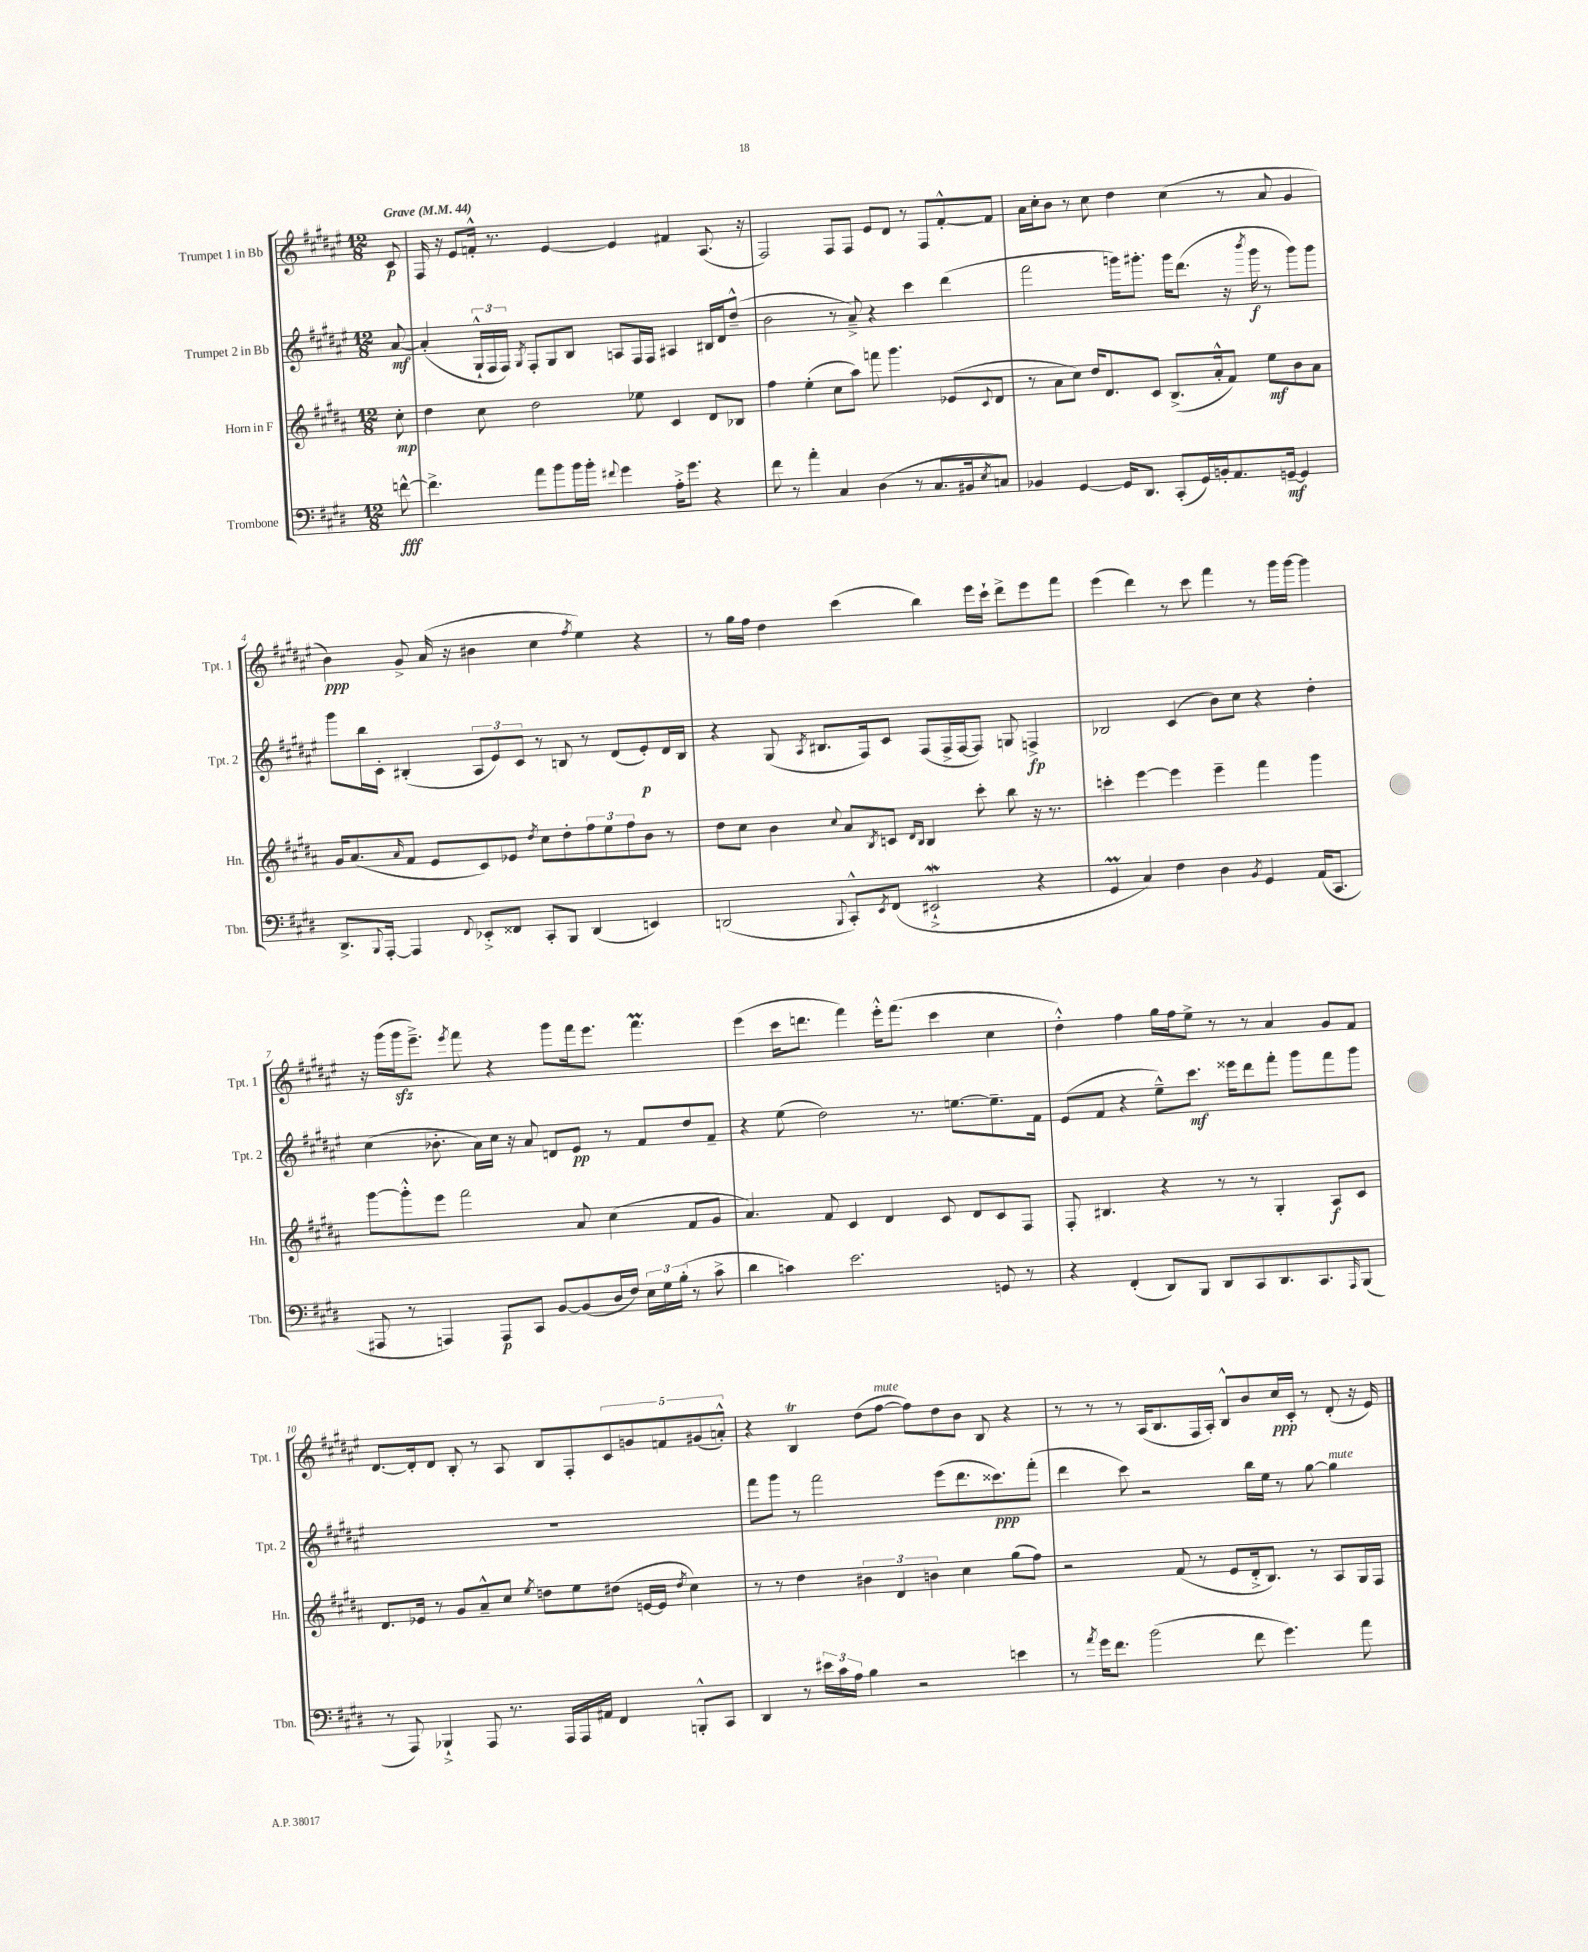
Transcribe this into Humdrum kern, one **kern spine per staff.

**kern	**kern	**kern	**kern
*staff4	*staff3	*staff2	*staff1
*clefF4	*clefG2	*clefG2	*clefG2
*k[f#c#g#d#]	*k[f#c#g#d#a#]	*k[f#c#g#d#a#e#]	*k[f#c#g#d#a#e#]
*M12/8	*M12/8	*M12/8	*M12/8
*MM44	*MM44	*MM44	*MM44
[8f^^	8cc#'	[8a#	8c#
=	=	=	=
4.f^]	4dd#	(4a#']	16F#
.	.	.	16r
.	.	.	8e#
.	8cc#	24G#`^^	16f'^^
.	.	24F#	.
.	.	.	8.r
.	.	24F#)	.
.	.	8qG#	.
8a	2dd#	8F#'	.
8b	.	8G#	[4e#
16b	.	8B	.
16b'	.	.	.
8qqf#	.	.	.
4g#	.	8A	4e#]
.	8ee-	16F#	.
.	.	16F#	.
16A'^	4c#	4A#	4f#
8.g#	.	.	.
4r	8d#	16B#	(8.A#
.	.	16d#	.
.	8B-	(8dd#~^^	.
.	.	.	16r
=	=	=	=
8f#	4ff#	2b	2F#)
8r	.	.	.
4a'	(4ee'	.	.
4C#	8cc#	8r	8F#
.	8aa#)	8a#~^)	8F#
(4D#	8fff	4r	8e#
.	4.ggg#	.	8d#
8r	.	4ccc#	8r
8.C#	.	.	8F#
.	(8e-	(4ddd#	[8f#'^^
16BB#	.	.	.
8qE	8qqc#	.	.
8C)	8d#	.	8f#]
=	=	=	=
4BB-	8r	2fff#	16a#
.	.	.	16cc#'
.	8a#	.	8b
[4GG#	8cc#)	.	8r
.	16dd#	.	8cc#
.	8.d#	.	.
16GG#]	.	16ggg)	4dd#
8.DD#	.	8.ggg#'	.
.	8c#	.	.
(8CC#'	(8.B^	16ggg#	(4cc#
.	.	(8.ddd#	.
16GG#)	.	.	.
16BB'	16a#'^^	.	.
8.AA	8f#)	16r	8r
.	.	8qbbb	.
.	.	16ggg#	.
.	8ee	8r	8a#
[16GG~	.	.	.
4GG]	8b	8ggg#)	4g#
.	8a#	8ggg#	.
=	=	=	=
8.DD#^	16g#	8ggg#	4b)
.	(8.a#	.	.
.	.	16bb	.
8qqBBB	.	.	.
[16AAA'	.	16c#'	.
.	16qqa#	.	.
4AAA]	8f#	(4B#'	8g#^
.	8e	.	(16a#
.	.	.	16r
8qqFF#	.	.	.
8EE-'^	8c#)	12A#	4b#
.	.	12e#)	.
8FF##	8e-	.	.
.	.	12c#	.
.	8qdd#	.	.
8CC#'	8cc#	8r	4cc#
8BBB	8dd#'	8B	.
.	.	.	8qff#
(4DD#	12ff#	8r	4ee#)
.	12ee	.	.
.	.	(8d#	.
.	12ff#	.	.
4EE)	8b	8e#')	4r
.	8r	16d#	.
.	.	16B	.
=	=	=	=
(2DD	8dd#	4r	8r
.	8cc#	.	16gg#
.	.	.	16ff#
.	4b	(8G#	4dd#
.	.	8qA#	.
.	.	8.B#	.
8qqBBB	8qqcc#	.	.
8CC#'^^)	8a#	.	(4ccc#
.	.	16F#)	.
8qEE	8qB	.	.
(8FF#	8c	8c#	.
.	16qqd#	.	.
.	16qqB	.	.
2EE#`^	4B	(8F#	4bb)
.	.	16F#^	.
.	.	[16F#	.
.	8ccc#'	8F#])	16eee#
.	.	.	16ccc#`
.	8bb	8G	8ddd#^
4r	16r	4F^	8eee#
.	8.r	.	.
.	.	.	8fff#
=	=	=	=
4GG#	4ccc'	2B-	(4eee#
4C#)	[4eee	.	4ddd#)
4F#	4eee]	(4c#	8r
.	.	.	8ccc#
4D#	4eee~	8b)	4fff#
.	.	8cc#	.
8qBB	.	.	.
4GG#	4fff#	4r	8r
.	.	.	16ggg#
.	.	.	[16ggg#
(16AA	4ggg#	4dd#'	4ggg#]
8.CC#	.	.	.
=	=	=	=
8AAA#	[8ggg#	(4cc#	16r
.	.	.	(16ggg#
8r	8ggg#'^^]	.	16ggg#
.	.	.	8.eee#~^)
4AAA)	8eee	8.b-'	.
.	.	.	8qeee#
.	2fff#	.	8fff#
.	.	16a#)	.
8AAA	.	16cc#	4r
.	.	16r	.
8CC#	.	8a#	.
[8BB	.	8d	8ggg#
(8BB]	8a#	8e#	16fff#
.	.	.	8.eee#
16D#	(4cc#	8r	.
16F#)	.	.	.
24E	.	8f#	4.fff#
24G#	.	.	.
(24B'	.	.	.
8r	8f#	8dd#	.
8c#^	8g#	8f#~	.
=	=	=	=
4d#	4.a#)	4r	(4eee#
4c)	.	(8ee#	16ccc#
.	.	.	8.ddd
.	8f#	2dd#)	.
2.e	4c#	.	4fff#)
.	4d#	.	16eee#'^^
.	.	.	(8.fff#
.	.	8.r	.
.	8c#	.	4ccc#
.	.	[8.ee	.
.	8d#	.	.
8GG	8c#	8.ee~]	4cc#
8r	8F#	.	.
.	.	16f#	.
=	=	=	=
4r	8F#'	(8e#	4dd#'^^)
.	4.B#	8f#	.
(4FF#'	.	4r	4ff#
8DD#)	4r	8ee#~^^)	16gg#
.	.	.	16ff#
8BBB	.	8.ccc#	8ee#^
8DD#	8r	.	8r
.	.	16eee##	.
8CC#	8r	8ddd#	8r
8.DD#	4G#'	8fff#'	4a#
.	.	8ggg#	.
8.CC#	.	.	.
.	8A#	8fff#	8g#
16qqAAA	.	.	.
(8BBB	8c#	8ggg#	8f#
=	=	=	=
8r	8.d#	1.r	[8.d#
8AAA)	.	.	.
.	16e-	.	16d#']
4BBB-`^	8r	.	8d#
.	8g#	.	8B'
8AAA	8a#~^^	.	8r
8.r	8cc#	.	8A#
.	8qee	.	.
.	8dd	.	8B
16AAA	.	.	.
16AAA	8ee	.	8F#'
16AA#	.	.	.
4FF#	(8dd#	.	10c#
.	.	.	10g
.	[16e	.	.
.	16e]	.	.
.	.	.	10f
.	8qdd#	.	.
8BBB'^^	4cc#)	.	.
.	.	.	(10g#
8CC#	.	.	.
.	.	.	10a'^^)
=	=	=	=
4DD#	8r	8fff#	4r
.	8r	8ggg#	.
8r	4dd#	8r	4B
24e#	.	2fff#	.
24c#	.	.	.
24A	.	.	.
4B	6b#	.	(8dd#
.	.	.	[8ff#
.	6d#	.	.
2r	.	.	8ff#])
.	6b	.	.
.	.	(8eee#	8dd#
.	4cc#	8.ddd#	8b
.	.	.	8B
.	.	8.ccc##)	.
4e	(8gg#	.	4r
.	8ff#)	(8fff#'	.
=	=	=	=
8r	2r	4ddd#	8r
8qa	.	.	.
16g#	.	.	8r
8.f#	.	.	.
.	.	8ccc#)	8r
(2b	.	2r	(16A#
.	.	.	8.B
.	(8f#	.	.
.	8r	.	16F#
.	.	.	16A#')
.	8e	.	8B^^
8f#	16d#'^	16bb	8b
.	8.B)	16ee#	.
4.g#)	.	8r	16cc#
.	.	.	16c#'
.	8r	[8gg#	8r
.	8A#	4gg#]	(8d#'
8a	16G#	.	16r
.	16F#	.	16e#)
==	==	==	==
*-	*-	*-	*-
